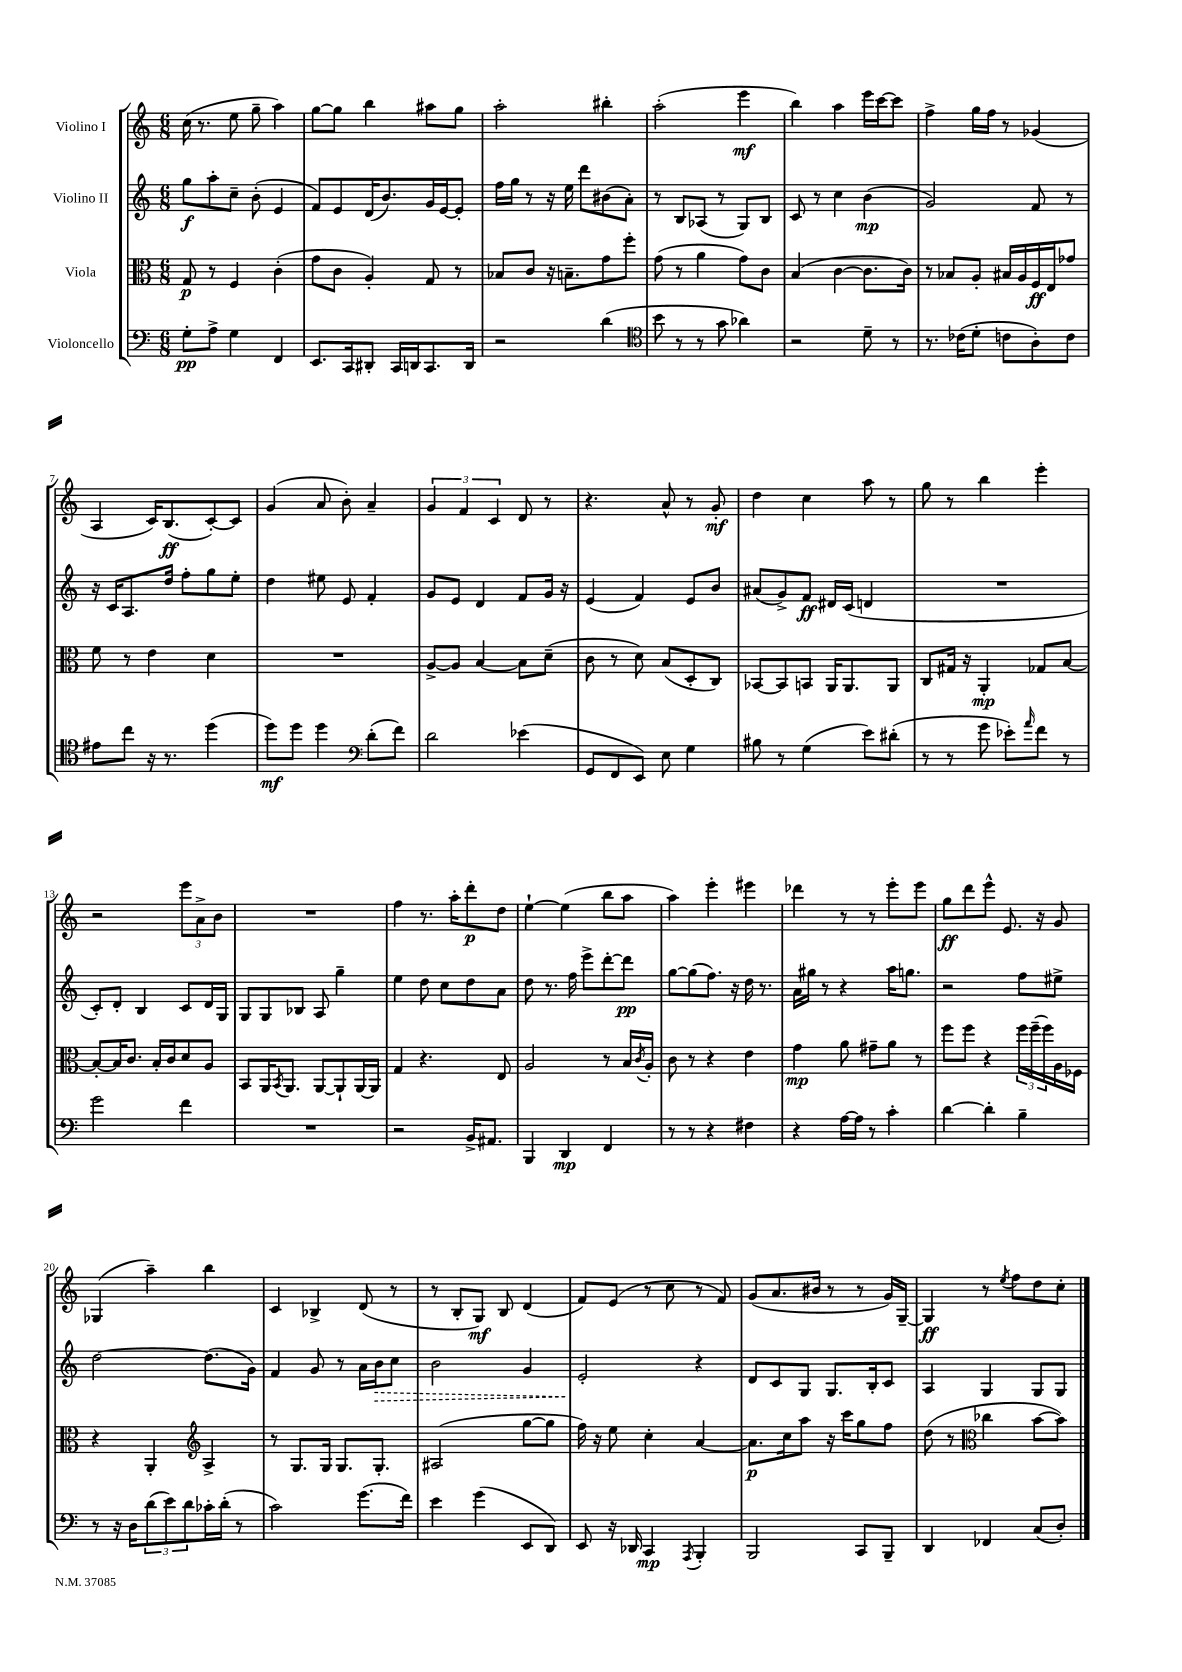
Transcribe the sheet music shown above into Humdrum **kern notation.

**kern	**dynam	**kern	**dynam	**kern	**dynam	**kern	**dynam
*part4	*part4	*part3	*part3	*part2	*part2	*part1	*part1
*staff4	*staff4	*staff3	*staff3	*staff2	*staff2	*staff1	*staff1
*I"Violoncello	*	*I"Viola	*	*I"Violino II	*	*I"Violino I	*
*clefF4	*	*clefC3	*	*clefG2	*	*clefG2	*
*k[]	*	*k[]	*	*k[]	*	*k[]	*
*M6/8	*	*M6/8	*	*M6/8	*	*M6/8	*
=1	=1	=1	=1	=1	=1	=1	=1
8G'\L	pp	8G/	p	8gg\L	f	(16cc\	.
.	.	.	.	.	.	8.r	.
8A^\J	.	8r	.	8aa'\	.	.	.
4G\	.	4F/	.	8cc~\J	.	8ee\	.
.	.	.	.	(8b'\	.	8gg~\	.
4FF/	.	(4c'\	.	4e/	.	4aa\)	.
=2	=2	=2	=2	=2	=2	=2	=2
8.EE/L	.	8g\L	.	8f/L)	.	[8gg\L	.
.	.	8c\J	.	8e/	.	8gg\J]	.
16CC/k	.	.	.	.	.	.	.
8DD#X'/J	.	4A'/)	.	(16d/K	.	4bb\	.
.	.	.	.	8.b/)	.	.	.
16CC/LL	.	.	.	.	.	.	.
16DDn/J	.	.	.	.	.	.	.
8.CC/	.	8G/	.	16g/L	.	8aa#X\L	.
.	.	.	.	[16e/J	.	.	.
.	.	8r	.	8e'/J]	.	8gg\J	.
16DD/Jk	.	.	.	.	.	.	.
=3	=3	=3	=3	=3	=3	=3	=3
2r	.	8B-X/L	.	16ff\LL	.	2aa'\	.
.	.	.	.	16gg\JJ	.	.	.
.	.	8c/J	.	8r	.	.	.
.	.	16r	.	16r	.	.	.
.	.	8.Bn~\L	.	16ee\	.	.	.
.	.	.	.	8ddd\L	.	.	.
(4d\	.	8g\	.	(8b#X\	.	4bb#X'\	.
.	.	8ff'\J	.	8a'\J)	.	.	.
=4	=4	=4	=4	=4	=4	=4	=4
*clefC4	*	*	*	*	*	*	*
8b\	.	(8g\	.	8r	.	(2aa'\	.
8r	.	8r	.	8B/L	.	.	.
8r	.	4a\	.	(8A-X/J	.	.	.
8g\	.	.	.	8r	.	.	.
4a-X\)	.	8g\L)	.	8G/L)	.	4eee\	mf
.	.	8c\J	.	8B/J	.	.	.
=5	=5	=5	=5	=5	=5	=5	=5
2r	.	(4B/	.	8c/	.	4bb\)	.
.	.	.	.	8r	.	.	.
.	.	[4c\	.	4cc\	.	4aa\	.
8d~\	.	8.c\L]	.	(4b\	mp	16eee\LL	.
.	.	.	.	.	.	[16ccc\J	.
8r	.	.	.	.	.	8ccc\J]	.
.	.	16c\Jk)	.	.	.	.	.
=6	=6	=6	=6	=6	=6	=6	=6
8.r	.	8r	.	2g/)	.	4ff^\	.
.	.	8B-X/L	.	.	.	.	.
(16c-X\KL	.	.	.	.	.	.	.
8d'\J	.	8A'/J	.	.	.	16gg\LL	.
.	.	.	.	.	.	16ff\JJ	.
8cn\L	.	16B#X/LL	.	.	.	8r	.
.	.	16A/	.	.	.	.	.
8A'\)	.	16F/	ff	8f/	.	(4g-X/	.
.	.	16E/J	.	.	.	.	.
8c\J	.	8g-X/J	.	8r	.	.	.
!!LO:LB:g=z
=7	=7	=7	=7	=7	=7	=7	=7
8e#X\L	.	8f\	.	16r	.	4A/	.
.	.	.	.	16c/KL	.	.	.
8cc\J	.	8r	.	8.A/	.	.	.
16r	.	4e\	.	.	.	16c/KL)	.
8.r	.	.	.	16dd/Jk	.	(8.B/	ff
.	.	.	.	8ff'\L	.	.	.
(4dd\	.	4d\	.	8gg\	.	[8c'/)	.
.	.	.	.	8ee'\J	.	8c/J]	.
=8	=8	=8	=8	=8	=8	=8	=8
8dd\L)	mf	2.r	.	4dd\	.	(4g/	.
8dd\J	.	.	.	.	.	.	.
4dd\	.	.	.	8ee#X\	.	8a/	.
.	.	.	.	8e/	.	8b'\)	.
*clefF4	*	*	*	*	*	*	*
(8d'\L	.	.	.	4f'/	.	4a~/	.
8f\J)	.	.	.	.	.	.	.
=9	=9	=9	=9	=9	=9	=9	=9
2d\	.	[8A^/L	.	8g/L	.	6g/	.
.	.	8A/J]	.	8e/J	.	.	.
.	.	.	.	.	.	6f/	.
.	.	[4B/	.	4d/	.	.	.
.	.	.	.	.	.	6c/	.
(4e-X\	.	8B\L]	.	8f/L	.	8d/	.
.	.	(8d~\J	.	16g/Jk	.	8r	.
.	.	.	.	16r	.	.	.
=10	=10	=10	=10	=10	=10	=10	=10
8GG/L	.	8c\	.	(4e/	.	4.r	.
8FF/	.	8r	.	.	.	.	.
8EE/J)	.	8d\)	.	4f/)	.	.	.
8E\	.	(8B/L	.	.	.	8a^^/	.
4G\	.	8D'/	.	8e/L	.	8r	.
.	.	8C/J)	.	8b/J	.	8g'/	mf
=11	=11	=11	=11	=11	=11	=11	=11
8B#X\	.	[8BB-X/L	.	(8a#X/L	.	4dd\	.
8r	.	8BB-/]	.	8g^/)	.	.	.
(4G\	.	8BBn/J	.	8f/J	ff	4cc\	.
.	.	16AA/KL	.	16d#X/LL	.	.	.
.	.	8.AA/	.	(16c/JJ	.	.	.
8e\L)	.	.	.	4dn/	.	8aa\	.
(8d#X'\J	.	8AA/J	.	.	.	8r	.
=12	=12	=12	=12	=12	=12	=12	=12
8r	.	8C/L	.	2.r	.	8gg\	.
8r	.	16G#X/Jk	.	.	.	8r	.
.	.	16r	.	.	.	.	.
8g\	.	4AA'/	mp	.	.	4bb\	.
8e-X'\L)	.	.	.	.	.	.	.
16qqa/	.	.	.	.	.	.	.
8f\J	.	8G-X/L	.	.	.	4eee'\	.
8r	.	[8B/J	.	.	.	.	.
!!LO:LB:g=z
=13	=13	=13	=13	=13	=13	=13	=13
2g\	.	8B'/L_	.	8c'/L)	.	2r	.
.	.	16B/K]	.	8d'/J	.	.	.
.	.	8.c/J	.	.	.	.	.
.	.	.	.	4B/	.	.	.
.	.	16B'/LL	.	.	.	.	.
.	.	16c/J	.	.	.	.	.
4f\	.	8d/	.	8c/L	.	12eee\L	.
.	.	.	.	.	.	12a^\	.
.	.	8A/J	.	16d/L	.	.	.
.	.	.	.	.	.	12b\J	.
.	.	.	.	16G/JJ	.	.	.
=14	=14	=14	=14	=14	=14	=14	=14
2.r	.	8BB/L	.	8G/L	.	2.r	.
.	.	16AA/K	.	8G/	.	.	.
.	.	8qBB/	.	.	.	.	.
.	.	8.AA/J	.	.	.	.	.
.	.	.	.	8B-X/J	.	.	.
.	.	[8AA/L	.	8A/	.	.	.
.	.	8AA`/]	.	4gg~\	.	.	.
.	.	[16AA/L	.	.	.	.	.
.	.	16AA/JJ]	.	.	.	.	.
=15	=15	=15	=15	=15	=15	=15	=15
2r	.	4G/	.	4ee\	.	4ff\	.
.	.	4.r	.	8dd\	.	8.r	.
.	.	.	.	8cc\L	.	.	.
.	.	.	.	.	.	16aa'\KL	.
16BB^/KL	.	.	.	8dd\	.	8ddd'\	p
8.AA#X/J	.	.	.	.	.	.	.
.	.	8E/	.	8a\J	.	8dd\J	.
=16	=16	=16	=16	=16	=16	=16	=16
4BBB/	.	2A/	.	8dd\	.	[4ee`\	.
.	.	.	.	8.r	.	.	.
4DD/	mp	.	.	.	.	(4ee\]	.
.	.	.	.	16ff\	.	.	.
.	.	.	.	8eee^\L	.	.	.
4FF/	.	8r	.	[8ddd'\	.	8bb\L	.
.	.	16B/LL	.	8ddd\J]	pp	8aa\J	.
.	.	8qc/	.	.	.	.	.
.	.	16A'/JJ	.	.	.	.	.
=17	=17	=17	=17	=17	=17	=17	=17
8r	.	8c\	.	[8gg\L	.	4aa\)	.
8r	.	8r	.	(8gg\]	.	.	.
4r	.	4r	.	8.ff\J)	.	4eee'\	.
.	.	.	.	16r	.	.	.
4F#X\	.	4e\	.	16dd\	.	4eee#X\	.
.	.	.	.	8.r	.	.	.
=18	=18	=18	=18	=18	=18	=18	=18
4r	.	4g\	mp	16a\LL	.	4ddd-X\	.
.	.	.	.	16gg#X\JJ	.	.	.
.	.	.	.	8r	.	.	.
[16A\LL	.	8a\	.	4r	.	8r	.
16A\JJ]	.	.	.	.	.	.	.
8r	.	8g#X~\L	.	.	.	8r	.
4c'\	.	8a\J	.	16aa\KL	.	8eee'\L	.
.	.	.	.	8.ggn\J	.	.	.
.	.	8r	.	.	.	8eee\J	.
=19	=19	=19	=19	=19	=19	=19	=19
[4d\	.	8ff\L	.	2r	.	8gg\L	ff
.	.	8ff\J	.	.	.	8ddd\	.
4d'\]	.	4r	.	.	.	8eee^^\J	.
.	.	.	.	.	.	8.e/	.
4B~\	.	24ff\LL	.	8ff\L	.	.	.
.	.	(24ff~\	.	.	.	.	.
.	.	.	.	.	.	16r	.
.	.	24ff\)	.	.	.	.	.
.	.	16A\	.	8ee#X^\J	.	8g/	.
.	.	16F-X\JJ	.	.	.	.	.
!!LO:LB:g=z
=20	=20	=20	=20	=20	=20	=20	=20
8r	.	4r	.	[2dd\	.	(4G-X/	.
16r	.	.	.	.	.	.	.
16D\KL	.	.	.	.	.	.	.
(12d\	.	4AA'/	.	.	.	4aa~\)	.
12e\)	.	.	.	.	.	.	.
12d\	.	.	.	.	.	.	.
*	*	*clefG2	*	*	*	*	*
16c-X'\L	.	4A^/	.	(8.dd\L]	.	4bb\	.
(16d'\JJ	.	.	.	.	.	.	.
8r	.	.	.	.	.	.	.
.	.	.	.	16g\Jk)	.	.	.
=21	=21	=21	=21	=21	=21	=21	=21
2c\)	.	8r	.	4f/	.	4c/	.
.	.	8.G/L	.	.	.	.	.
.	.	.	.	8g/	.	4B-X^/	.
.	.	16G/Jk	.	.	.	.	.
.	.	8.G/L	.	8r	.	.	.
(8.g\L	.	.	.	16a\LL	.	(8d/	.
!	!	!	!	!	!LO:HP:b	!	!
.	.	8.G'/J	.	16b\J	>	.	.
.	.	.	.	8cc\J	.	8r	.
16f\Jk)	.	.	.	.	.	.	.
=22	=22	=22	=22	=22	=22	=22	=22
4e\	.	(2A#X/	.	2b\	.	8r	.
.	.	.	.	.	.	8B'/L	.
(4g\	.	.	.	.	.	8G/J)	mf
.	.	.	.	.	.	8B/	.
8EE/L	.	[8gg\L	.	4g/	.	(4d/	.
8DD/J)	.	8gg\J]	.	.	.	.	.
=23	=23	=23	=23	=23	=23	=23	=23
8EE/	.	16ff\)	.	2e'/	.	8f/L)	.
.	.	16r	.	.	.	.	.
16r	.	8ee\	.	.	.	(8e/J	.
16DD-X/	.	.	.	.	.	.	.
4CC/	mp	4cc'\	.	.	.	8r	.
.	.	.	.	.	.	8cc\	.
8qAAA/	.	.	.	.	.	.	.
4BBB'/	.	[4a/	.	4r	]	8r	.
.	.	.	.	.	.	8f/)	.
=24	=24	=24	=24	=24	=24	=24	=24
2BBB/	.	8.a\L]	p	8d/L	.	(8g/L	.
.	.	.	.	8c/	.	8.a/	.
.	.	16cc\k	.	.	.	.	.
.	.	8aa\J	.	8G/J	.	.	.
.	.	.	.	.	.	16b#X/Jk	.
.	.	16r	.	8.G/L	.	8r	.
.	.	16ccc\KL	.	.	.	.	.
8CC/L	.	8gg\	.	.	.	8r	.
.	.	.	.	16B'/k	.	.	.
8BBB~/J	.	8ff\J	.	8c/J	.	16g/LL)	.
.	.	.	.	.	.	[16G~/JJ	.
=25	=25	=25	=25	=25	=25	=25	=25
4DD/	.	(8dd\	.	4A/	.	4G/]	ff
.	.	8r	.	.	.	.	.
*	*	*clefC3	*	*	*	*	*
4FF-X/	.	4cc-X\	.	4G/	.	8r	.
.	.	.	.	.	.	8qee/	.
.	.	.	.	.	.	8ff\L	.
(8C/L	.	[8b\L	.	8G/L	.	8dd\	.
8D'/J)	.	8b\J])	.	8G/J	.	8cc'\J	.
==	==	==	==	==	==	==	==
*-	*-	*-	*-	*-	*-	*-	*-
